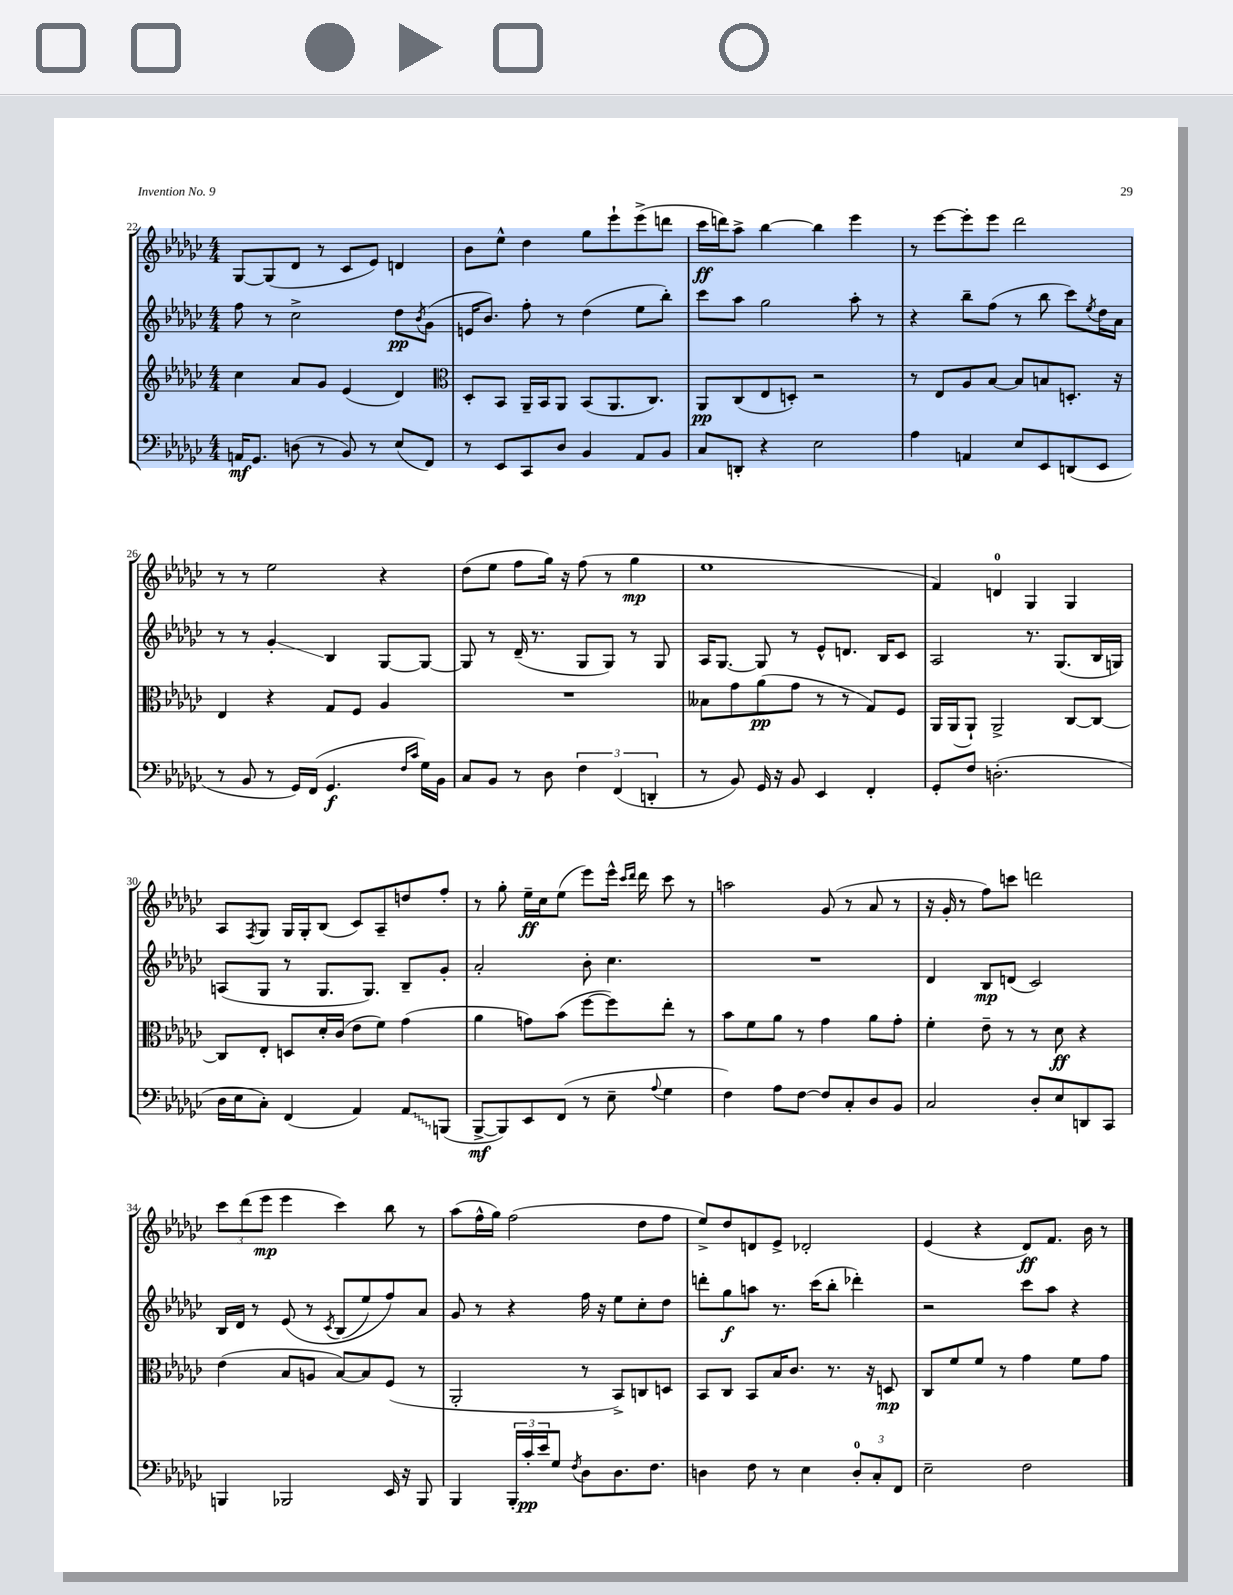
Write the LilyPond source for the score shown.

<<
\new StaffGroup <<
\new Staff = "s0" {
    \clef treble \key ges \major \numericTimeSignature \time 4/4
    ges8~ ges8( des'8 r8 ces'8 ees'8) d'4 |
    bes'8 ees''8-^ des''4 ges''8 ees'''8-! ees'''8->( d'''8 |
    ces'''16\ff d'''16) aes''8-> bes''4~ bes''4 ees'''4 |
    r8 ees'''8~ ees'''8-. ees'''8 des'''2 |
    r8 r8 ees''2 r4 |
    des''8( ees''8 f''8 ges''16) r16 f''8( r8 ges''4\mp |
    ees''1 |
    f'4) d'4-0 ges4 ges4 |
    aes8 \acciaccatura { f8 } ges8 ges16 ges16-. bes8( ces'8) aes8-- d''8 f''8-. |
    r8 ges''8-. ees''16--\ff ces''16 ees''8( ees'''8) ees'''16-^ \grace { ces'''16 des'''16 } des'''16 ces'''8 r8 |
    a''2 ges'8( r8 aes'8 r8 |
    r16 ges'16-. r8 f''8) c'''8 d'''2 |
    \tuplet 3/2 { ces'''8 des'''8( ees'''8\mp } ees'''4 ces'''4) bes''8 r8 |
    aes''8( f''16-^ ges''16) f''2( des''8 f''8 |
    ees''8->) des''8 d'8 ees'8-> des'2-. |
    ees'4( r4 des'8\ff) f'8. bes'16 r8 \bar "|." |
}
\new Staff = "s1" {
    \clef treble \key ges \major \numericTimeSignature \time 4/4
    f''8 r8 ces''2-> des''8\pp \acciaccatura { bes'8 } ges'8( |
    e'16 bes'8.) f''8-. r8 des''4( ees''8 bes''8-.) |
    ces'''8 aes''8 ges''2 aes''8-. r8 |
    r4 bes''8-- f''8( r8 bes''8 ces'''8) \acciaccatura { ees''8 } des''16 aes'16 |
    r8 r8 ges'4-.\glissando bes4 ges8~ ges8~ |
    ges8 r8 des'16--( r8. ges8 ges8) r8 ges8 |
    aes16 ges8.~ ges8 r8 ees'8-^ d'8. bes16 ces'8 |
    aes2 r8. ges8.( bes16 g16) |
    a8( ges8 r8 ges8. ges8.) bes8-- ges'8-. |
    aes'2-. bes'8-. ces''4. |
    R1 |
    des'4 bes8\mp d'8( ces'2) |
    bes16 des'16 r8 ees'8\( r8 \acciaccatura { ces'8 } bes8( ees''8) f''8\) aes'8 |
    ges'8 r8 r4 f''16 r16 ees''8 ces''8-. des''8 |
    d'''8-. ges''8\f a''8 r8. ces'''16( bes''8-. des'''4-.) |
    r2 ces'''8 aes''8 r4 \bar "|." |
}
\new Staff = "s2" {
    \clef treble \key ges \major \numericTimeSignature \time 4/4
    ces''4 aes'8 ges'8 ees'4( des'4) |
    \clef alto des8-. bes,8 aes,16-- bes,16 aes,8 bes,8( aes,8. ces8.) |
    aes,8\pp ces8( ees8 d8-.) r2 |
    r8 ees8 aes8 bes8~ bes8 b8 d8.-. r16 |
    ees4 r4 ges8 f8 aes4 |
    R1 |
    beses8 ges'8 aes'8\pp( ges'8 r8 r8 ges8) f8 |
    aes,16 aes,16( aes,8-!) aes,2-> ces8~ ces8~ |
    ces8 ees8-. d8 des'16-. ces'16( ees'8 f'8) ges'4( |
    aes'4 g'8) bes'8( f''8~ f''8) ees''8-. r8 |
    bes'8 f'8 aes'8 r8 ges'4 aes'8 ges'8-. |
    f'4-. ees'8-- r8 r8 des'8\ff r4 |
    ees'4( bes8 a8 bes8~) bes8 f8( r8 |
    aes,2-. r8 bes,8->) c8 d8 |
    bes,8 ces8 bes,8 bes16 ces'8. r8. r16 d8\mp |
    ces8 f'8 f'8 r8 ges'4 f'8 ges'8 \bar "|." |
}
\new Staff = "s3" {
    \clef bass \key ges \major \numericTimeSignature \time 4/4
    a,16\mf ges,8. d8( r8 bes,8) r8 ees8( f,8) |
    r8 ees,8 ces,8 des8 bes,4 aes,8 bes,8 |
    ces8 d,8-. r4 ees2 |
    aes4 a,4 ees8 ees,8 d,8( ees,8 |
    r8 bes,8 r8 ges,16) f,16( ges,4.\f \grace { f16 ces'16 } ges16) bes,16 |
    ces8 bes,8 r8 des8 \tuplet 3/2 { f4 f,4( d,4-. } |
    r8 bes,8) ges,16 r16 bes,8 ees,4 f,4-. |
    ges,8-. f8 d2.-.( |
    des16 ees16 ces8-.) f,4( aes,4) \once \override Glissando.style = #'zigzag aes,8\glissando b,,8( |
    bes,,8~->\mf bes,,8) ees,8 f,8( r8 ees8-- \appoggiatura { aes8 } ges4 |
    f4) aes8 f8~ f8 ces8-. des8 bes,8 |
    ces2 des8-. ees8 d,8 ces,8 |
    b,,4 bes,,2 ees,16 r16 bes,,8 |
    bes,,4 \tuplet 3/2 { bes,,16-. ces'16-.\pp ees'16 } ges8 \acciaccatura { f8 } des8 des8. f8. |
    d4 f8 r8 ees4 \tuplet 3/2 { d8-0-. ces8-. f,8 } |
    ees2-- f2 \bar "|." |
}
>>
>>
\layout { \context { \Score currentBarNumber = #22 } }
